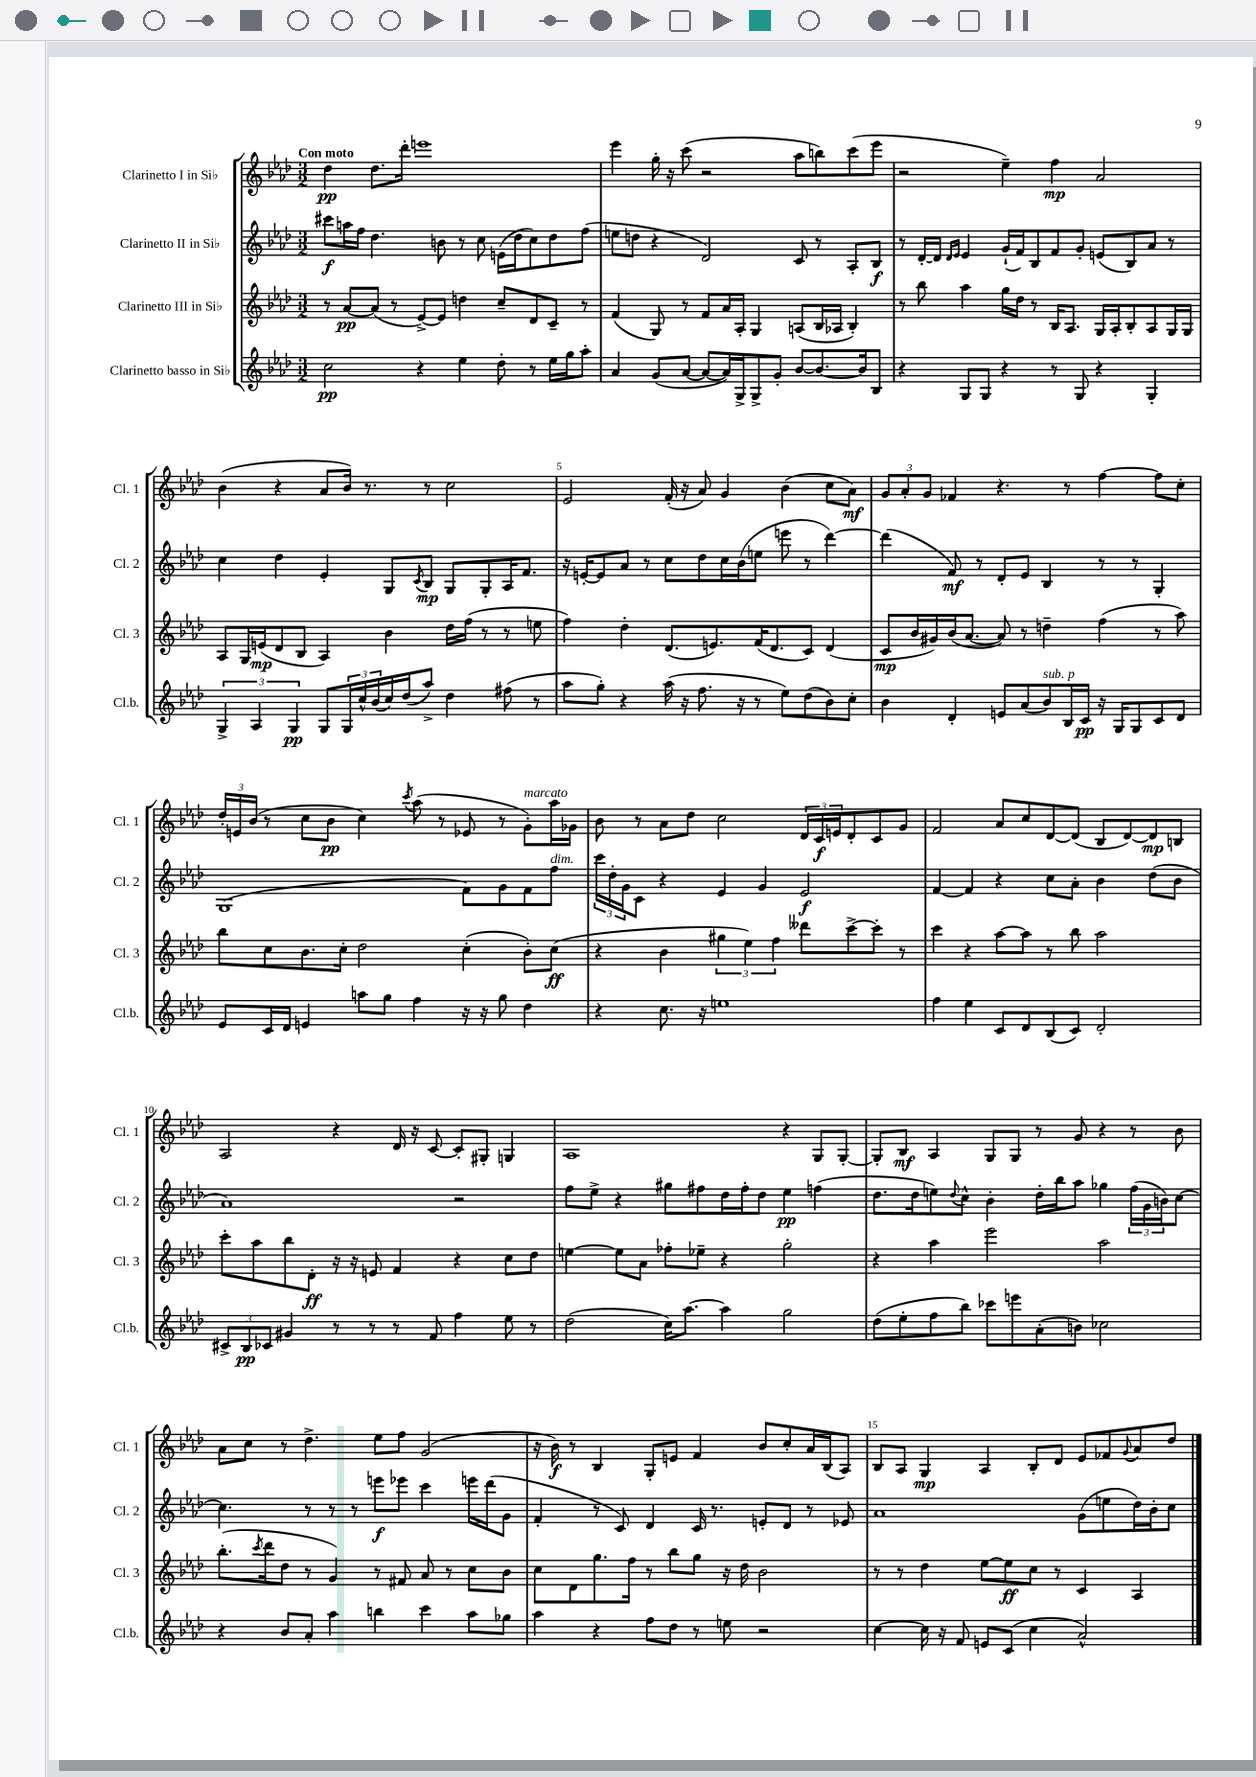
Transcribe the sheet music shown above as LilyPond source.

<<
\new StaffGroup <<
\new Staff = "s0" \with { instrumentName = "Clarinetto I in Sib" shortInstrumentName = "Cl. 1" } {
    \clef treble \key aes \major \numericTimeSignature \time 3/2 \tempo "Con moto"
    des''4\pp des''8. des'''16-. e'''1 |
    ees'''4 g''16-. r16 c'''8( r2 aes''8 b''8) c'''8( ees'''8 |
    r2 ees''4--) f''4\mp aes'2 |
    bes'4( r4 aes'8 bes'16) r8. r8 c''2 |
    ees'2 f'16-.( r16 aes'8) g'4 bes'4( c''8 aes'8\mf) |
    \tuplet 3/2 { g'8 aes'8-. g'8 } fes'4 r4. r8 f''4~ f''8 c''8-. |
    \tuplet 3/2 { des''16-. e'16 bes'16( } r8 c''8 bes'8\pp c''4) \acciaccatura { c'''8 } aes''8( r8 ees'8 r8 g'8-.^\markup { \italic "marcato" }) aes''16 ges'16 |
    bes'8 r8 aes'8 des''8 c''2 \tuplet 3/2 { des'16 c'16\f e'16 } des'8-. c'8 g'8 |
    f'2 aes'8 c''8 des'8~ des'8( bes8 des'8~) des'8\mp b8 |
    aes2 r4 des'16 r16 c'8~ c'8-. gis8-. g4 |
    aes1 r4 g8 g8~-. |
    g8-. bes8\mf aes4 g8 g8 r8 g'8 r4 r8 bes'8 |
    aes'8 c''8 r8 des''4.-> ees''8 f''8 g'2( |
    r16 bes'16\f) r8 bes4 g8-. e'8 f'4 bes'8 c''8-. aes'16 bes16( aes8) |
    bes8 aes8 g4\mp aes4 bes8-. des'8 ees'8 fes'8 \appoggiatura { g'8 } aes'8 des''8 \bar "|." |
}
\new Staff = "s1" \with { instrumentName = "Clarinetto II in Sib" shortInstrumentName = "Cl. 2" } {
    \clef treble \key aes \major \numericTimeSignature \time 3/2
    cis'''8\f a''16 f''16 des''4. b'8 r8 c''8 e'16( des''16 c''8) des''8 f''8( |
    e''8 d''8 r4 des'2) c'8 r8 aes8-. bes8\f |
    r8 des'16~-. des'16 \grace { des'16 ees'16 } ees'4 g'16-!( f'16) bes8 f'8 g'8-. e'8( bes8) aes'8 r8 |
    c''4 des''4 ees'4-. g8 \acciaccatura { c'8 } bes8\mp g8 g8-. aes16 f'8. |
    r16 e'16~-. e'8 aes'8 r8 c''8 des''8 c''16 bes'16( e''8 e'''8 r8 des'''4~) |
    des'''4( f'8\mf) r8 des'8-. ees'8 bes4 r8 r8 g4-. |
    g1( f'8) g'8 f'8 f''8^\markup { \italic "dim." } |
    \tuplet 3/2 { c'''16 des''16-. g'16 } c'8 r4 ees'4 g'4 ees'2\f |
    f'4~ f'4 r4 c''8 aes'8-. bes'4 des''8( bes'8 |
    aes'1) r2 |
    f''8 ees''8-> r4 gis''8 fis''8 des''16 fis''16-. des''8 ees''4\pp f''4( |
    des''8. des''16 e''8) \appoggiatura { des''8 } c''8-^ bes'4-. des''16-. bes''16 aes''8 ges''4 \tuplet 3/2 { f''16( g'16 b'16) } c''8~ |
    c''4. r8 r8 r8 e'''8\f ees'''8 c'''4 e'''16 des'''16( g'8 |
    f'4-. r8 c'8) des'4 c'16 r8. e'8-. des'8 r8 ees'8 |
    aes'1 g'8( e''8 des''16) bes'16-. c''8 \bar "|." |
}
\new Staff = "s2" \with { instrumentName = "Clarinetto III in Sib" shortInstrumentName = "Cl. 3" } {
    \clef treble \key aes \major \numericTimeSignature \time 3/2
    r8 aes'8~\pp aes'8( r8 ees'8~->) ees'8 d''4 c''8-- des'8 c'8-- r8 |
    f'4( g8) r8 f'8 aes'16 aes16-. g4 a8( bes16 aes16 bes4-.) |
    r8 bes''8 aes''4 g''16 des''16 r8 bes16 aes8. g16 aes16-. bes8-. aes8 g16 g16 |
    aes8 g16 e'16\mp( des'8 bes8 aes4) bes'4 des''16 f''16( r8 r8 e''8 |
    f''4) des''4-. des'8.( e'8.) f'16( des'8. c'8) des'4( |
    c'8\mp bes'16 gis'16) bes'16( aes'8.~ aes'8) r8 d''4-- f''4( r8 aes''8) |
    bes''8 c''8 bes'8. c''16-. des''2 c''4-.( bes'8-.) c''8\ff( |
    r4 bes'4 \tuplet 3/2 { gis''4 ees''4) f''4 } deses'''8 c'''8~-> c'''8-. r8 |
    c'''4 r4 aes''8~ aes''8 r8 bes''8 aes''2 |
    c'''8-. aes''8 bes''8 des'8-.\ff r16 r16 e'8 f'4 r4 c''8 des''8 |
    e''4~ e''8 aes'8 fes''8-. ees''8-- r4 g''2-. |
    r4 aes''4 ees'''2 aes''2 |
    bes''8.-.( \acciaccatura { c'''8 } des'''16 des''8 r8 g'4) r8 fis'8 aes'8 r8 c''8 bes'8 |
    c''8 des'8 g''8. f''16 r8 bes''8 g''8 r16 des''16 bes'2 |
    r8 r8 des''4 ees''8~ ees''8\ff c''8 r8 c'4 aes4 \bar "|." |
}
\new Staff = "s3" \with { instrumentName = "Clarinetto basso in Sib" shortInstrumentName = "Cl.b." } {
    \clef treble \key aes \major \numericTimeSignature \time 3/2
    c''2\pp r4 ees''4 des''8-. r8 ees''16 g''16 aes''8-. |
    aes'4 g'8( aes'8~ aes'8~ aes'16) g16-> g8-> g'8-. bes'8~ bes'8.~ bes'16 bes8 |
    r4 g8 g8 r4 r8 g8 r4 g4-. |
    \tuplet 3/2 { g4-> aes4 g4\pp } g8 \tuplet 3/2 { g16 c''16-^ bes'16( } c''16) des''16( aes''8->) des''4 fis''8( r8 |
    aes''8 g''8-.) r4 aes''16( r16 f''8. r16 r8 ees''8) des''8( bes'8) c''8-. |
    bes'4 des'4-. e'8 aes'8( bes'8^\markup { \italic "sub. p" }) bes16 c'16\pp r16 g16 g8 c'8 des'8 |
    ees'8 c'16 des'16 e'4 a''8 g''8 f''4 r16 r16 g''8 des''4 |
    r4 c''8. r16 e''1 |
    f''4 ees''4 c'8 des'8 bes8( c'8) des'2-. |
    \tuplet 3/2 { cis'8-> bes8\pp ces'8 } gis'4 r8 r8 r8 f'8 f''4 ees''8 r8 |
    des''2( c''16) aes''8.~ aes''4 g''2 |
    des''8( ees''8-. f''8 bes''8) ces'''8 e'''8 aes'8-.( b'8) ces''2 |
    r4 bes'8 aes'8-. aes''4 b''4 c'''4 aes''8 ges''8 |
    aes''4 r4 f''8 des''8 r8 e''8 r2 |
    c''4~ c''16 r16 f'8 e'8 c'8( c''4 aes'2-^) \bar "|." |
}
>>
>>
\layout { \context { \Score \override BarNumber.break-visibility = ##(#f #t #t) barNumberVisibility = #(every-nth-bar-number-visible 5) } }
